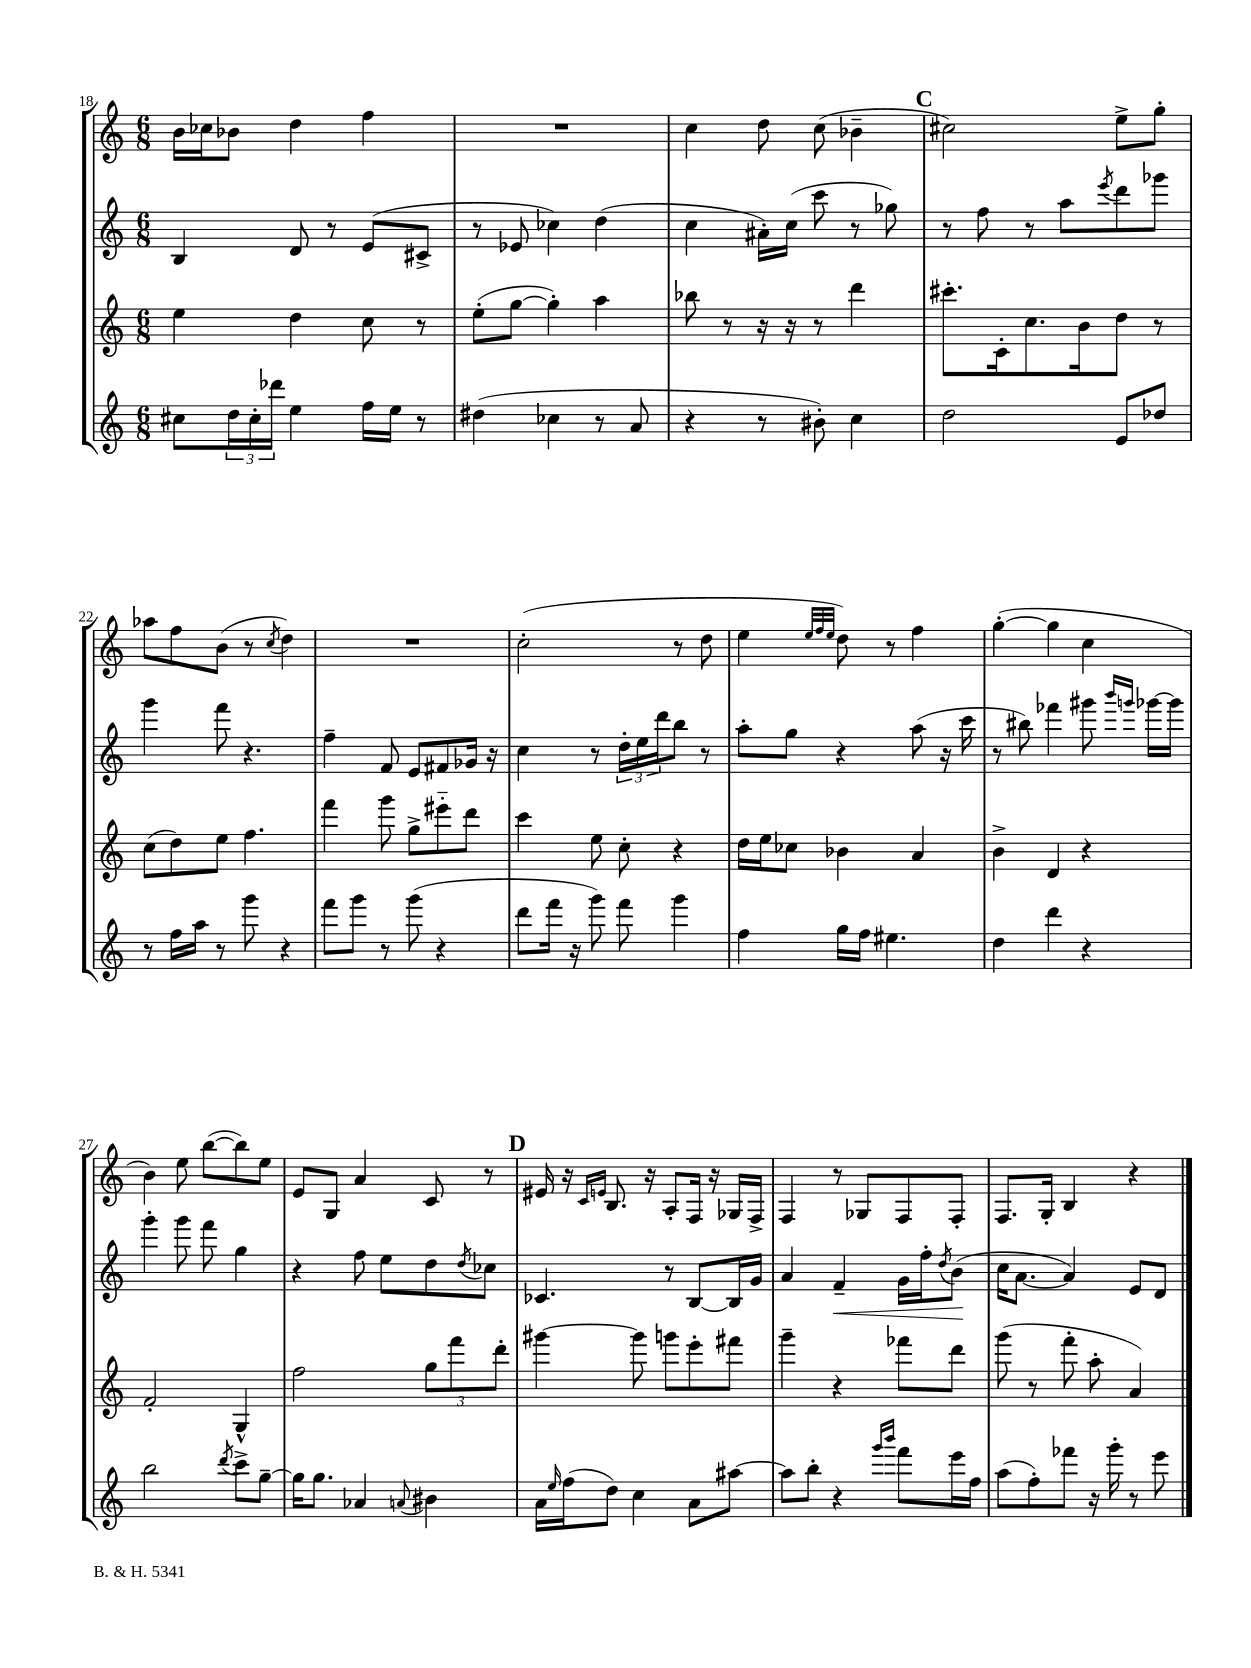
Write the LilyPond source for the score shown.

<<
\new StaffGroup <<
\new Staff = "s0" {
    \clef treble \key c \major \numericTimeSignature \time 6/8
    b'16 ces''16 bes'8 d''4 f''4 |
    R2. |
    c''4 d''8 c''8( bes'4-- |
    \mark \markup { \bold "C" } cis''2) e''8-> g''8-. |
    aes''8 f''8 b'8( r8 \acciaccatura { c''8 } d''4) |
    R2. |
    c''2-.( r8 d''8 |
    e''4 \grace { e''32 f''32 e''32 } d''8) r8 f''4 |
    g''4~-.( g''4 c''4 |
    b'4) e''8 b''8~( b''8) e''8 |
    e'8 g8 a'4 c'8 r8 |
    \mark \markup { \bold "D" } eis'16 r16 \grace { c'16 e'16 } b8. r16 a8-. f16 r16 ges16 f16-> |
    f4 r8 ges8 f8 f8-. |
    f8. g16-. b4 r4 \bar "|." |
}
\new Staff = "s1" {
    \clef treble \key c \major \numericTimeSignature \time 6/8
    b4 d'8 r8 e'8( cis'8-> |
    r8 ees'8 ces''4) d''4( |
    c''4 ais'16-.) c''16( c'''8 r8 ges''8) |
    \mark \markup { \bold "C" } r8 f''8 r8 a''8 \acciaccatura { e'''8 } d'''8 ges'''8 |
    g'''4 f'''8 r4. |
    f''4-- f'8 e'8 fis'8 ges'16 r16 |
    c''4 r8 \tuplet 3/2 { d''16-. e''16 d'''16 } b''8 r8 |
    a''8-. g''8 r4 a''8( r16 c'''16 |
    r8 bis''8) fes'''4 gis'''8 \grace { b'''16 g'''16 } ges'''16~ ges'''16 |
    g'''4-. g'''8 f'''8 g''4 |
    r4 f''8 e''8 d''8 \acciaccatura { d''8 } ces''8 |
    \mark \markup { \bold "D" } ces'4. r8 b8~ b16 g'16 |
    a'4 f'4--\< g'16 f''16-. \acciaccatura { d''8 } b'8\!( |
    c''16 a'8.~ a'4) e'8 d'8 \bar "|." |
}
\new Staff = "s2" {
    \clef treble \key c \major \numericTimeSignature \time 6/8
    e''4 d''4 c''8 r8 |
    e''8-.( g''8~ g''4-.) a''4 |
    bes''8 r8 r16 r16 r8 d'''4 |
    \mark \markup { \bold "C" } cis'''8.-. c'16-. c''8. b'16 d''8 r8 |
    c''8( d''8) e''8 f''4. |
    f'''4 g'''8 g''8-> eis'''8-_ d'''8 |
    c'''4 e''8 c''8-. r4 |
    d''16 e''16 ces''8 bes'4 a'4 |
    b'4-> d'4 r4 |
    f'2-. g4-^ |
    f''2 \tuplet 3/2 { g''8 f'''8 d'''8-. } |
    \mark \markup { \bold "D" } gis'''4~ gis'''8 g'''8 e'''8-. fis'''8 |
    g'''4-- r4 fes'''8 d'''8 |
    g'''8( r8 f'''8-. a''8-. a'4) \bar "|." |
}
\new Staff = "s3" {
    \clef treble \key c \major \numericTimeSignature \time 6/8
    cis''8 \tuplet 3/2 { d''16 cis''16-. des'''16 } e''4 f''16 e''16 r8 |
    dis''4( ces''4 r8 a'8 |
    r4 r8 bis'8-.) c''4 |
    \mark \markup { \bold "C" } d''2 e'8 des''8 |
    r8 f''16 a''16 r8 g'''8 r4 |
    f'''8 g'''8 r8 g'''8( r4 |
    d'''8 f'''16 r16 g'''8) f'''8 g'''4 |
    f''4 g''16 f''16 eis''4. |
    d''4 d'''4 r4 |
    b''2 \acciaccatura { d'''8 } c'''8-> g''8~-- |
    g''16 g''8. aes'4 \appoggiatura { a'8 } bis'4 |
    \mark \markup { \bold "D" } a'16 \grace { e''16 } f''16( d''8) c''4 a'8 ais''8~ |
    ais''8 b''8-. r4 \grace { g'''16 b'''16 } f'''8 e'''16 f''16 |
    a''8( f''8-.) fes'''8 r16 g'''16-. r8 e'''8 \bar "|." |
}
>>
>>
\layout { \context { \Score currentBarNumber = #18 } }
